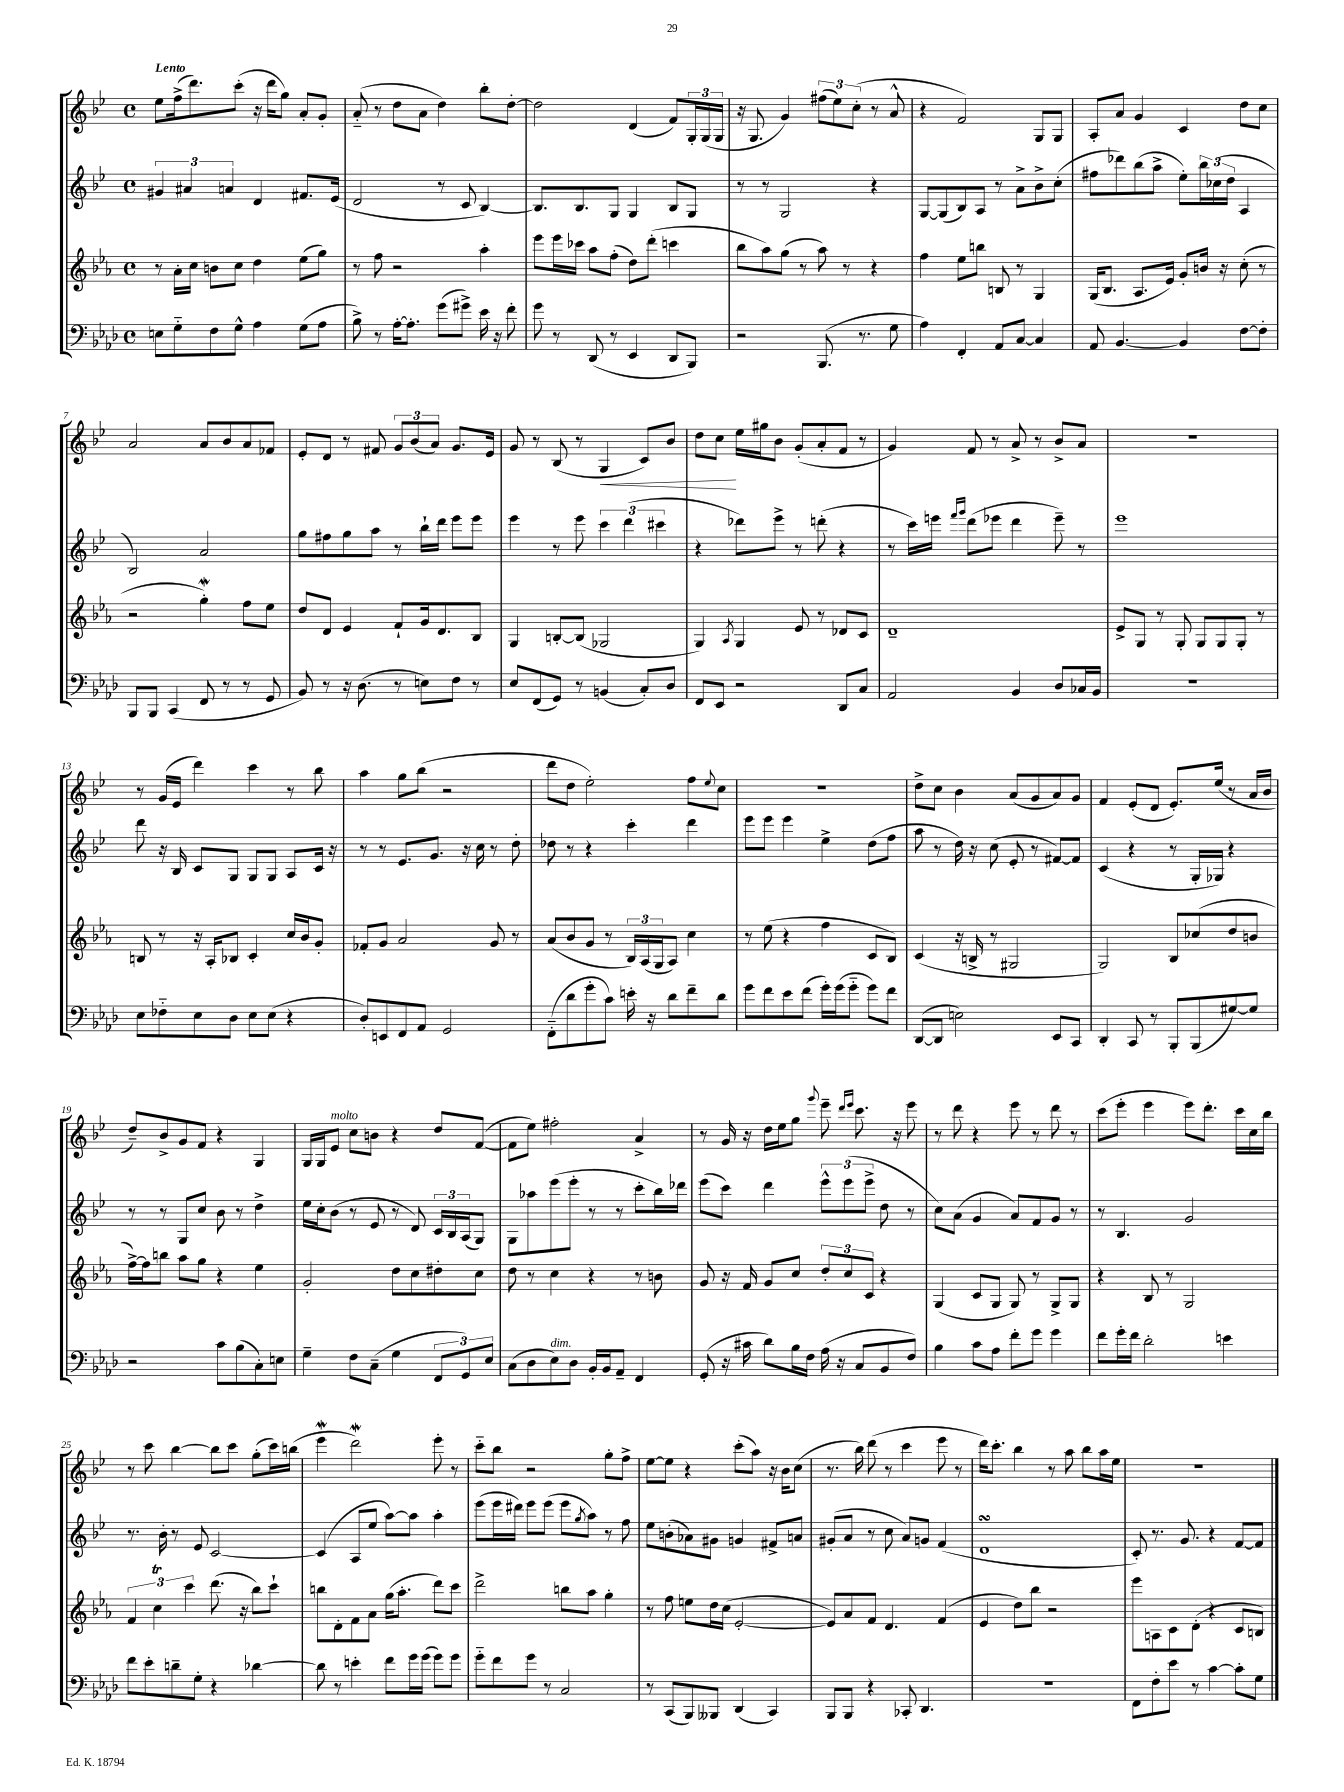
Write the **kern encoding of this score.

**kern	**kern	**kern	**kern	**dynam
*part4	*part3	*part2	*part1	*part1
*staff4	*staff3	*staff2	*staff1	*staff1
*clefF4	*clefG2	*clefG2	*clefG2	*
*k[b-e-a-d-]	*k[b-e-a-]	*k[b-e-]	*k[b-e-]	*
*M4/4	*M4/4	*M4/4	*M4/4	*
*met(c)	*met(c)	*met(c)	*met(c)	*
=1	=1	=1	=1	=1
!	!	!	!LO:TX:a:B:t=Lento	!
8En\L	8r	6g#X/	8ee-\L	.
8G\	16a-'\LL	.	(16ff^\k	.
.	.	6a#X/	.	.
.	16cc\JJ	.	8.ddd\)	.
8F\	8bn\L	.	.	.
.	.	6an/	.	.
8G^^\J	8cc\J	.	(8ccc'\J	.
4A-\	4dd\	4d/	16r	.
.	.	.	16ddd\KL	.
.	.	.	8gg\J)	.
(8G\L	(8ee-\L	8.f#X/L	8a'/L	.
8A-\J	8gg\J)	.	8g'/J	.
.	.	(16e-/Jk	.	.
=2	=2	=2	=2	=2
8B-^\)	8r	2d/	(8a/	.
8r	8ff\	.	8r	.
[16A-'\KL	2r	.	8dd\L	.
8.A-'\J]	.	.	.	.
.	.	.	8a\J	.
(8g\L	.	8r	4dd\)	.
8g#X^\J)	.	8c/	.	.
16e-\	4aa-'\	[4B-/)	8bb-'\L	.
16r	.	.	.	.
8f'\	.	.	[8dd'\J	.
=3	=3	=3	=3	=3
8g\	8eee-\L	8.B-/L]	2dd\]	.
8r	16eee-\L	.	.	.
.	16ccc-X\JJ	8.B-/	.	.
(8DD-/	8aa-\L	.	.	.
8r	(8ff'\J	8G/J	.	.
4EE-/	8dd\L)	4G/	(4d/	.
.	(8ddd'\J	.	.	.
8DD-/L	4cccn\	8B-/L	8f/L)	.
8BBB-/J)	.	8G/J	24G'/L	.
.	.	.	(24G/	.
.	.	.	24G/JJ	.
=4	=4	=4	=4	=4
2r	8bb-\L	8r	16r	.
.	.	.	8.G/	.
.	8aa-\)	8r	.	.
.	(8gg\J	2G/	4g/)	.
.	8r	.	.	.
(8.BBB-/	8aa-\)	.	(12ff#X\L	.
.	.	.	12ee-\)	.
.	8r	.	.	.
.	.	.	(12cc'\J	.
8.r	.	.	.	.
.	4r	4r	8r	.
8G\	.	.	8a^^/	.
=5	=5	=5	=5	=5
4A-\)	4ff\	[8G/L	4r	.
.	.	(8G/]	.	.
4FF'/	8ee-\L	8B-/)	2f/)	.
.	8bbn\J	8A/J	.	.
8AA-/L	8Bn/	8r	.	.
[8C/J	8r	8a^\L	.	.
4C/]	4G/	8b-^\	8G/L	.
.	.	(8cc'\J	8G/J	.
=6	=6	=6	=6	=6
8AA-/	(16G/KL	8ff#X\L	8A'/L	.
.	8.B-/J	.	.	.
[4.BB-/	.	8ddd-X\)	8a/J	.
.	8.A-/L	(8bb-\	4g/	.
.	.	8aa^\J	.	.
.	16e-/Jk)	.	.	.
4BB-/]	8g'/L	8ee-'\L)	4c/	.
.	16bn/Jk	24bb-\L	.	.
.	.	(24cc-X\	.	.
.	16r	.	.	.
.	.	24dd\JJ	.	.
[8F\L	(8cc'\	4A/	8dd\L	.
8F'\J]	8r	.	8cc\J	.
!!LO:LB:g=z
=7	=7	=7	=7	=7
8BBB-/L	2r	2B-/)	2a/	.
8BBB-/J	.	.	.	.
(4CC/	.	.	.	.
8FF/	4ggW'\)	2a/	8a/L	.
8r	.	.	8b-/	.
8r	8ff\L	.	8a/	.
8GG/	8ee-\J	.	8f-X/J	.
=8	=8	=8	=8	=8
8BB-/)	8dd/L	8gg\L	8e-'/L	.
8r	8d/J	8ff#X\	8d/J	.
16r	4e-/	8gg\	8r	.
(8.D-\	.	.	.	.
.	.	8aa\J	8f#X/	.
8r	8f`/L	8r	12g/L	.
.	.	.	(12b-/	.
8En\L)	16g/k	16bb-`\LL	.	.
.	.	.	12a/J)	.
.	8.d/	16ddd\JJ	.	.
8F\J	.	8eee-\L	8.g/L	.
8r	8B-/J	8eee-\J	.	.
.	.	.	16e-/Jk	.
=9	=9	=9	=9	=9
8E-/L	4G/	4eee-\	8g/	.
(8FF/	.	.	8r	.
8GG/J)	[8Bn'/L	8r	(8B-/	.
8r	(8B/J]	8eee-\	8r	.
!	!	!	!	!LO:HP:b
(4BBn/	2G-X/	6ccc\	4G/	<
.	.	(6ddd\	.	.
8C'/L)	.	.	8c/L)	.
.	.	6ccc#X\	.	.
8D-/J	.	.	8b-/J	.
=10	=10	=10	=10	=10
8FF/L	4G/)	4r	8dd\L	.
8EE-/J	.	.	8cc\J	.
.	8qA-/	.	.	.
2r	4G/	8ddd-X\L)	16ee-\LL	[
.	.	.	16gg#X\J	.
.	.	8eee-^\J	8b-\J	.
.	8e-/	8r	(8g'/L	.
.	8r	(8dddn'\	8a'/	.
8DD-/L	8d-X/L	4r	8f/J	.
8C/J	8c/J	.	8r	.
=11	=11	=11	=11	=11
2AA-/	1d~	8r	4g/)	.
.	.	16ccc\LL)	.	.
.	.	16eeen\JJ	.	.
.	.	16qqfff/LL	.	.
.	.	16qqggg/JJ	.	.
.	.	(8ddd\L	8f/	.
.	.	8eee-X\J	8r	.
4BB-/	.	4ddd\	8a^/	.
.	.	.	8r	.
8D-/L	.	8eee-~\)	8b-^/L	.
16C-X/L	.	8r	8a/J	.
16BB-/JJ	.	.	.	.
=12	=12	=12	=12	=12
1r	8e-^/L	1eee-	1r	.
.	8G/J	.	.	.
.	8r	.	.	.
.	8G'/	.	.	.
.	8G/L	.	.	.
.	8G/	.	.	.
.	8G'/J	.	.	.
.	8r	.	.	.
!!LO:LB:g=z
=13	=13	=13	=13	=13
8E-\L	8Bn/	8ddd\	8r	.
8F-X\	8r	16r	(16g/LL	.
.	.	16B-/	16e-/JJ	.
8E-\	16r	8c/L	4ddd\)	.
.	16A-'/KL	.	.	.
8D-\J	8B-X/J	8G/J	.	.
8E-\L	4c'/	8G/L	4ccc\	.
(8E-\J	.	8G/J	.	.
4r	16cc/LL	8A/L	8r	.
.	16b-/J	.	.	.
.	8g'/J	16c/Jk	8bb-\	.
.	.	16r	.	.
=14	=14	=14	=14	=14
8D-'/L)	8f-X'/L	8r	4aa\	.
8EEn/	8g/J	8r	.	.
8FF/	2a-/	8.e-/L	8gg\L	.
8AA-/J	.	.	(8bb-\J	.
.	.	8.g/J	.	.
2GG/	.	.	2r	.
.	.	16r	.	.
.	.	16cc\	.	.
.	8g/	8r	.	.
.	8r	8dd'\	.	.
=15	=15	=15	=15	=15
(8FF\L	(8a-/L	8dd-X\	8ddd\L	.
8d-\	8b-/	8r	8dd\J	.
8g'\	8g/J	4r	2ee-'\)	.
8c\J)	8r	.	.	.
16en'\	24B-/LL)	4ccc'\	.	.
.	(24A-/	.	.	.
16r	.	.	.	.
.	24G/J	.	.	.
8d-\L	8A-/J)	.	.	.
8f~\	4cc\	4ddd\	8ff\L	.
.	.	.	8qqee-/	.
8d-\J	.	.	8cc\J	.
=16	=16	=16	=16	=16
8g\L	8r	8eee-\L	1r	.
8f\	(8ee-\	8eee-\J	.	.
8e-\	4r	4eee-\	.	.
(8f\J	.	.	.	.
16g'\LL)	4ff\	4ee-^\	.	.
(16g\J	.	.	.	.
8g\J	.	.	.	.
8g\L)	8c/L	(8dd\L	.	.
8f\J	8B-/J)	8ff\J	.	.
=17	=17	=17	=17	=17
([8DD-/L	(4c/	8aa\	8dd^\L	.
8DD-/J]	.	8r	8cc\J	.
2En\)	16r	16dd\)	4b-\	.
.	16Bn^/	16r	.	.
.	8r	(8cc\	.	.
.	2G#X/	8e-'/	(8a/L	.
.	.	8r	8g/	.
8EE-/L	.	[8f#X/L)	8a/)	.
8CC/J	.	8f#/J]	8g/J	.
=18	=18	=18	=18	=18
4DD-'/	2G/)	(4c/	4f/	.
8CC/	.	4r	(8e-'/L	.
8r	.	.	8d/J	.
8BBB-'/L	8B-/L	8r	8.e-'/L)	.
(8BBB-/	(8cc-X/	16G'/LL	.	.
.	.	16G-X/JJ)	(16ee-/Jk	.
[8G#X/)	8dd/	4r	8r	.
8G#/J]	8bn/J	.	16a/LL	.
.	.	.	16b-/JJ	.
!!LO:LB:g=z
=19	=19	=19	=19	=19
2r	[16ff^\LL)	8r	8dd~/L)	.
.	16ff\J]	.	.	.
.	8bbn\J	8r	8b-^/	.
.	8aa-\L	8G/L	8g/	.
.	8gg\J	8cc/J	8f/J	.
8c\L	4r	8b-\	4r	.
(8B-\	.	8r	.	.
8C'\)	4ee-\	4dd^\	4G/	.
8En\J	.	.	.	.
=20	=20	=20	=20	=20
4G~\	2g'/	16ee-\LL	16G/LL	.
.	.	16cc'\J	16G/J	.
!	!	!	!LO:TX:a:i:t=molto	!
.	.	(8b-\J	8e-/J	.
8F\L	.	8r	8cc\L	.
(8C~\J	.	8e-/	8bn\J	.
4G\	8dd\L	8r	4r	.
.	8cc\	8d/)	.	.
12FF/L	8dd#X'\	24c/LL	8dd/L	.
.	.	24B-/	.	.
12GG/)	.	(24A/J	.	.
.	8cc\J	8G/J)	([8f/J	.
12E-/J	.	.	.	.
=21	=21	=21	=21	=21
(8C\L	8dd\	8G\L	8f\L]	.
8D-\	8r	8aa-X\	8ee-\J)	.
!LO:TX:a:i:t=dim.	!	!	!	!
8E-\)	4cc\	(8eee-\	2ff#X'\	.
8D-\J	.	8eee-'\J	.	.
16BB-'/LL	4r	8r	.	.
16BB-/J	.	.	.	.
8AA-~/J	.	8r	.	.
4FF/	8r	8ccc'\L	4a^/	.
.	8bn\	16bb-\L)	.	.
.	.	16ddd-X\JJ	.	.
=22	=22	=22	=22	=22
(8GG'/	8g/	(8eee-\L	8r	.
16r	16r	8ccc\J)	16g/	.
16c#X\	16f/	.	16r	.
8d-\L)	8g/L	4ddd\	16dd\LL	.
.	.	.	16ee-\J	.
16B-\L	8cc/J	.	8gg\J	.
16F\JJ	.	.	.	.
.	.	.	8qqggg/	.
(16A-\	12dd'/L	12eee-^^\L	8eee-~\	.
16r	.	.	.	.
.	12cc/	(12eee-\	.	.
.	.	.	16qqddd/LL	.
.	.	.	16qqeee-/JJ	.
8C/L	.	.	8.ccc\	.
.	12c/J	12eee-^\J	.	.
8BB-/	4r	8dd\	.	.
.	.	.	16r	.
8F/J)	.	8r	8eee-\	.
=23	=23	=23	=23	=23
4B-\	(4G/	8cc\L)	8r	.
.	.	(8a\J	8ddd\	.
8c\L	8c/L	4g/	4r	.
8A-\J	8G/J	.	.	.
8f'\L	8G/)	8a/L)	8eee-\	.
8g\J	8r	8f/	8r	.
4g\	8G^/L	8g/J	8ddd\	.
.	8G/J	8r	8r	.
=24	=24	=24	=24	=24
8f\L	4r	8r	(8ccc\L	.
16g'\L	.	4.B-/	8eee-'\J	.
16f\JJ	.	.	.	.
2d-'\	8B-/	.	4eee-\	.
.	8r	.	.	.
.	2G/	2g/	8eee-\L)	.
.	.	.	8.ddd'\J	.
4en\	.	.	.	.
.	.	.	16ccc\LL	.
.	.	.	16cc\	.
.	.	.	16bb-\JJ	.
!!LO:LB:g=z
=25	=25	=25	=25	=25
8f\L	6f/	8.r	8r	.
8e-'\	.	.	8ccc\	.
.	6ccT\	.	.	.
.	.	16b-'\	.	.
8dn~\	.	8r	[4bb-\	.
.	6ccc\	.	.	.
8G'\J	.	8e-/	.	.
4r	(8.ddd\	[2c/	8bb-\L]	.
.	.	.	8ccc\J	.
.	16r	.	.	.
[4d-X\	8bb-\L)	.	(8gg'\L	.
.	8ccc`\J	.	16ccc\L)	.
.	.	.	(16bbn\JJ	.
=26	=26	=26	=26	=26
8d-\]	8bbn\L	(4c/]	4eee-w\	.
8r	8d'\	.	.	.
4en'\	8f\	8A/L	2dddW\)	.
.	8a-\J	8ee-/J	.	.
8f\L	(16gg\KL	[8aa\L)	.	.
.	8.aa-'\J	.	.	.
16g\L	.	8aa\J]	.	.
(16g\JJ	.	.	.	.
8g\L)	8ddd\L)	4aa'\	8eee-'\	.
8g\J	8ccc\J	.	8r	.
=27	=27	=27	=27	=27
8g\L	2ddd^\	(8eee-\L	8ccc\L	.
8f\	.	16eee-\L	8bb-\J	.
.	.	16ddd#X\JJ)	.	.
8g\J	.	8eee-\L	2r	.
8r	.	(8eee-\J	.	.
2C/	8bbn\L	8eee-\L	.	.
.	.	8qgg/	.	.
.	8aa-\J	8aa\J)	.	.
.	4gg'\	8r	8gg'\L	.
.	.	8ff\	8ff^\J	.
=28	=28	=28	=28	=28
8r	8r	8ee-\L	[8ee-\L	.
(8CC/L	8ff\	(8bn'\	8ee-\J]	.
8BBB-/)	8een\L	8a-X\)	4r	.
8BBB--X/J	16dd\L	8g#X\J	.	.
.	(16cc\JJ	.	.	.
(4DD-/	[2e-'/	4gn/	(8ccc'\L	.
.	.	.	8aa\J)	.
4CC/)	.	8f#X^/L	16r	.
.	.	.	16b-\KL	.
.	.	8an/J	(8cc\J	.
=29	=29	=29	=29	=29
8BBB-/L	8e-/L])	(8g#X'/L	8.r	.
8BBB-/J	8a-/	8a/J	.	.
.	.	.	16bb-\)	.
4r	8f/J	8r	(8ddd\	.
.	4.d/	8cc\	8r	.
8CC-X'/	.	8a/L)	4ccc\	.
4.DD-/	.	8gn/J	.	.
.	(4f/	(4f/	8eee-\	.
.	.	.	8r	.
=30	=30	=30	=30	=30
1r	4e-/	1dsSsS	16ddd\KL)	.
.	.	.	8.ccc'\J	.
.	8dd\L)	.	4bb-\	.
.	8bb-\J	.	.	.
.	2r	.	8r	.
.	.	.	8aa\	.
.	.	.	8bb-\L	.
.	.	.	16aa\L	.
.	.	.	16ee-\JJ	.
=31	=31	=31	=31	=31
8FF\L	8eee-\L	8c'/)	1r	.
8F'\	8An\	8.r	.	.
8e-\J	8c\	.	.	.
.	.	8.g/	.	.
8r	(8d'\J	.	.	.
[4c\	4r	4r	.	.
8c'\L]	8c/L	[8f/L	.	.
8G\J	8Bn/J)	8f/J]	.	.
==	==	==	==	==
*-	*-	*-	*-	*-
